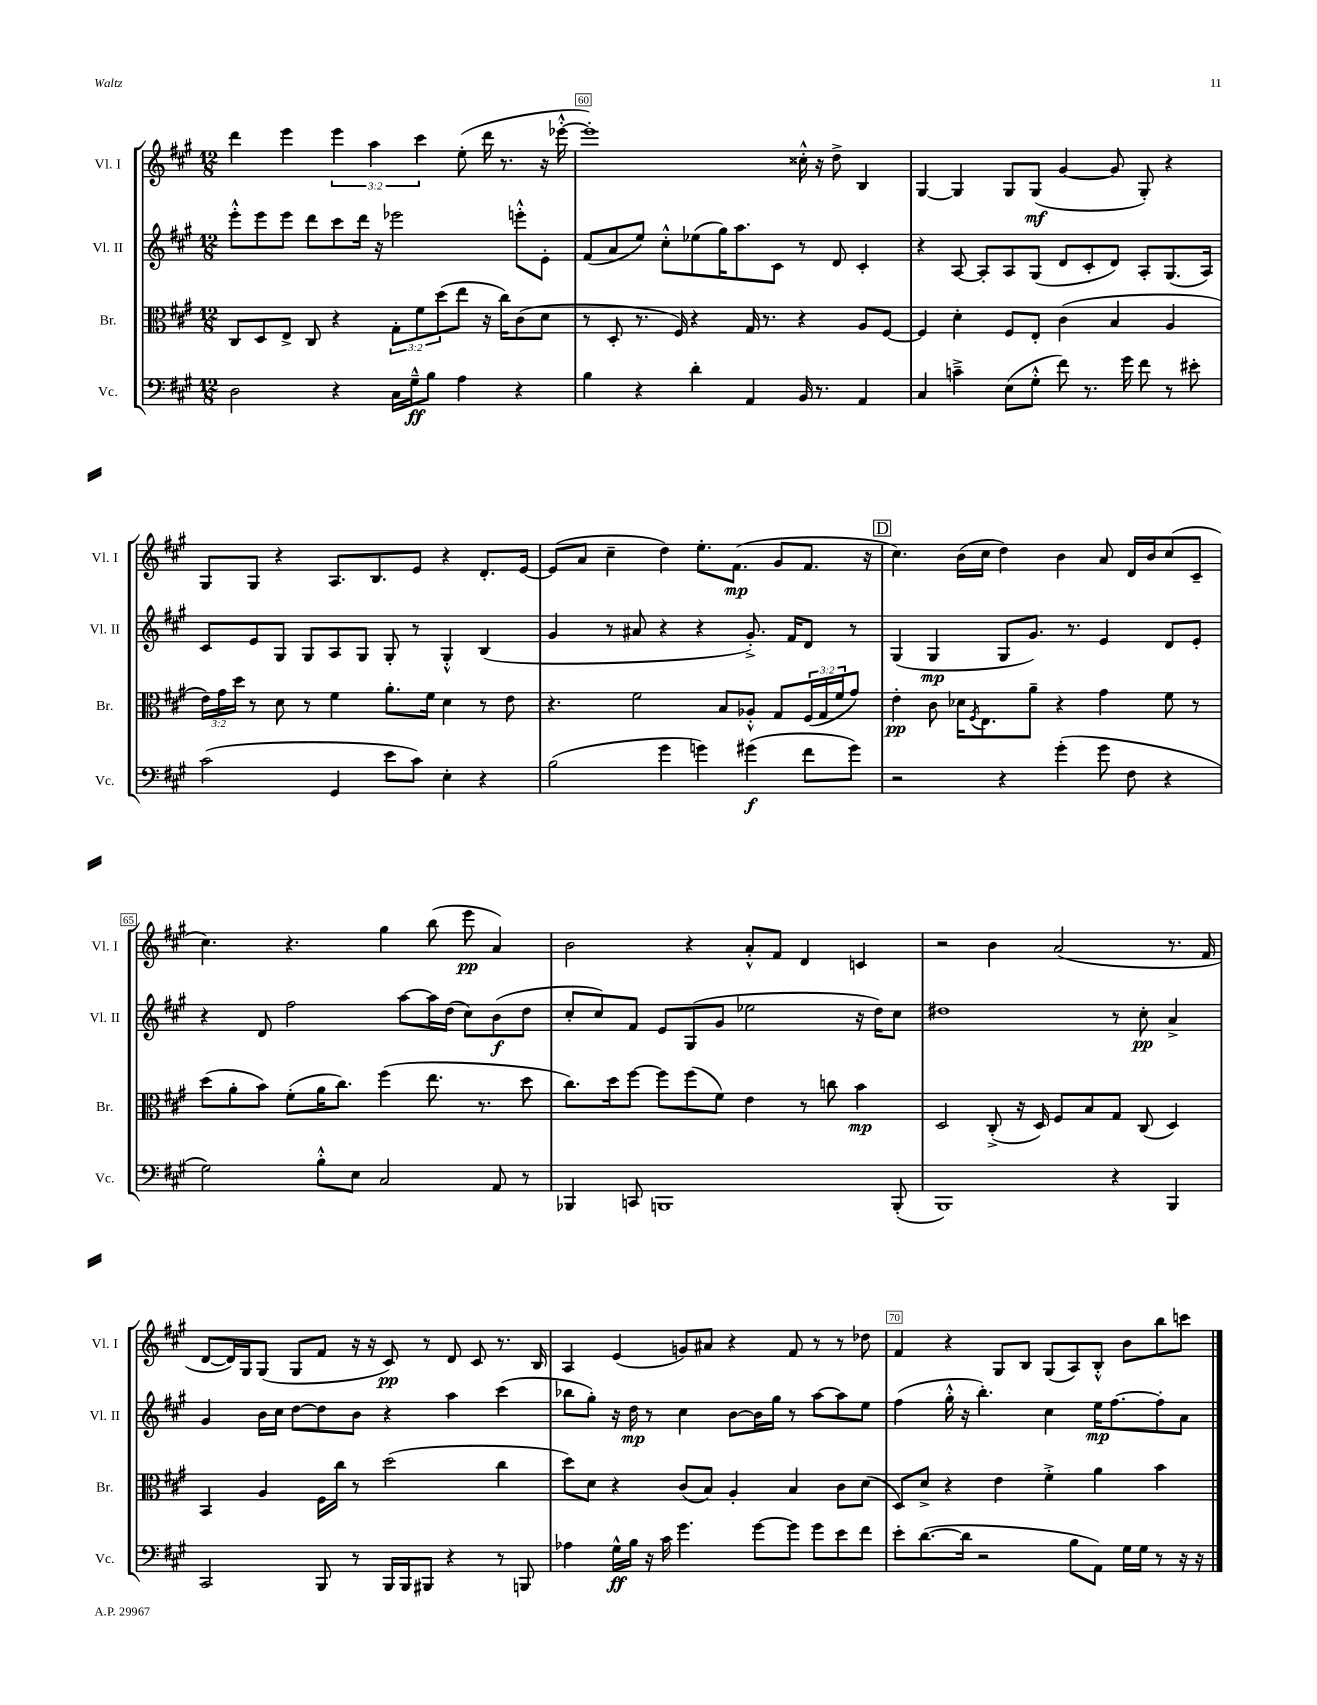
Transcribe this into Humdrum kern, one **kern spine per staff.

**kern	**dynam	**kern	**dynam	**kern	**dynam	**kern	**dynam
*part4	*part4	*part3	*part3	*part2	*part2	*part1	*part1
*staff4	*staff4	*staff3	*staff3	*staff2	*staff2	*staff1	*staff1
*I"Vc.	*	*I"Br.	*	*I"Vl. II	*	*I"Vl. I	*
*I'Vc.	*	*I'Br.	*	*I'Vl. II	*	*I'Vl. I	*
*clefF4	*	*clefC3	*	*clefG2	*	*clefG2	*
*k[f#c#g#]	*	*k[f#c#g#]	*	*k[f#c#g#]	*	*k[f#c#g#]	*
*M12/8	*	*M12/8	*	*M12/8	*	*M12/8	*
=59	=59	=59	=59	=59	=59	=59	=59
2D\	.	8C#/L	.	8eee'^^\L	.	4ddd\	.
.	.	8D/	.	8eee\	.	.	.
.	.	8E^/J	.	8eee\J	.	4eee\	.
.	.	8C#/	.	8ddd\L	.	.	.
4r	.	4r	.	8ccc#\	.	6eee\	.
.	.	.	.	16ddd\Jk	.	.	.
.	.	.	.	.	.	6aa\	.
.	.	.	.	16r	.	.	.
16C#\LL	.	12G#'\L	.	2eee-X\	.	.	.
16G#~^^\J	ff	.	.	.	.	.	.
.	.	12f#\	.	.	.	6ccc#\	.
8B\J	.	.	.	.	.	.	.
.	.	(12dd\	.	.	.	.	.
4A\	.	8ee\J	.	.	.	(8ee'\	.
.	.	16r	.	.	.	16ddd\	.
.	.	16cc#\KL)	.	.	.	8.r	.
4r	.	(8c#\	.	8eeen'^^\L	.	.	.
.	.	8d\J	.	8e'\J	.	16r	.
.	.	.	.	.	.	[16eee-X'^^\	.
=60	=60	=60	=60	=60	=60	=60	=60
4B\	.	8r	.	(8f#/L	.	1eee-'])	.
.	.	8D'/	.	8a/	.	.	.
4r	.	8.r	.	8ee/J)	.	.	.
.	.	.	.	8cc#'^^\L	.	.	.
.	.	16F#/)	.	.	.	.	.
4d'\	.	4r	.	(8ee-X\	.	.	.
.	.	.	.	16gg#\K)	.	.	.
.	.	.	.	8.aa\	.	.	.
4AA/	.	16G#/	.	.	.	.	.
.	.	8.r	.	.	.	.	.
.	.	.	.	8c#\J	.	.	.
16BB/	.	4r	.	8r	.	16cc##X'^^\	.
8.r	.	.	.	.	.	16r	.
.	.	.	.	8d/	.	8dd^\	.
4AA/	.	8A/L	.	4c#'/	.	4B/	.
.	.	[8F#/J	.	.	.	.	.
=61	=61	=61	=61	=61	=61	=61	=61
4C#/	.	4F#/]	.	4r	.	[4G#/	.
4cn~^\	.	4d'\	.	[8A/	.	4G#/]	.
.	.	.	.	8A'/L]	.	.	.
(8E\L	.	8F#/L	.	8A/	.	8G#/L	.
8G#'^^\J	.	8E'/J	.	(8G#/J	.	(8G#/J	mf
8f#\)	.	(4c#\	.	8d/L	.	[4g#/	.
8.r	.	.	.	8c#'/	.	.	.
.	.	4B/	.	8d/J)	.	8g#/]	.
16g#\	.	.	.	.	.	.	.
8f#\	.	.	.	8A'/L	.	8G#'/)	.
8r	.	4A/	.	(8.G#/	.	4r	.
8e#X'\	.	.	.	.	.	.	.
.	.	.	.	16A/Jk)	.	.	.
!!LO:LB:g=z
=62	=62	=62	=62	=62	=62	=62	=62
(2c#\	.	24e\LL)	.	8c#/L	.	8G#/L	.
.	.	24g#\	.	.	.	.	.
.	.	24dd\JJ	.	.	.	.	.
.	.	8r	.	8e/	.	8G#/J	.
.	.	8d\	.	8G#/J	.	4r	.
.	.	8r	.	8G#/L	.	.	.
4GG#/	.	4f#\	.	8A/	.	8.A/L	.
.	.	.	.	8G#/J	.	.	.
.	.	.	.	.	.	8.B/	.
8e\L	.	8.a'\L	.	8G#'/	.	.	.
8c#\J)	.	.	.	8r	.	8e/J	.
.	.	16f#\Jk	.	.	.	.	.
4E'\	.	4d\	.	4G#'^^/	.	4r	.
4r	.	8r	.	(4B/	.	8.d'/L	.
.	.	8e\	.	.	.	.	.
.	.	.	.	.	.	[16e/Jk	.
=63	=63	=63	=63	=63	=63	=63	=63
(2B\	.	4.r	.	4g#/	.	(8e/L]	.
.	.	.	.	.	.	8a/J	.
.	.	.	.	8r	.	4cc#~\	.
.	.	2f#\	.	8a#X/	.	.	.
4g#\	.	.	.	4r	.	4dd\)	.
4gn\)	.	.	.	4r	.	8.ee'\L	.
.	.	8B/L	.	.	.	.	.
.	.	.	.	.	.	(8.f#\J	mp
(4g#X\	f	8A-X'^^/J	.	8.g#'^/)	.	.	.
.	.	8G#/L	.	.	.	8g#/L	.
.	.	.	.	16f#/KL	.	.	.
8f#\L	.	(24F#/L	.	8d/J	.	8.f#/J	.
.	.	24G#/	.	.	.	.	.
.	.	24f#/J	.	.	.	.	.
8g#\J)	.	8g#/J)	.	8r	.	.	.
.	.	.	.	.	.	16r	.
!!LO:REH:place=s1:t=D
=64	=64	=64	=64	=64	=64	=64	=64
2r	.	4e'\	pp	(4G#/	.	4.cc#\)	.
.	.	8c#\	.	4G#/	mp	.	.
.	.	16d-X\KL	.	.	.	(16b\LL	.
.	.	8qF#/	.	.	.	.	.
.	.	8.E\	.	.	.	16cc#\JJ	.
4r	.	.	.	8G#/L	.	4dd\)	.
.	.	8a~\J	.	8.g#/J)	.	.	.
(4g#'\	.	4r	.	.	.	4b\	.
.	.	.	.	8.r	.	.	.
8g#\	.	4g#\	.	4e/	.	8a/	.
8F#\	.	.	.	.	.	16d/LL	.
.	.	.	.	.	.	16b/J	.
4r	.	8f#\	.	8d/L	.	(8cc#/	.
.	.	8r	.	8e'/J	.	8c#~/J	.
!!LO:LB:g=z
=65	=65	=65	=65	=65	=65	=65	=65
2G#\)	.	(8dd\L	.	4r	.	4.cc#\)	.
.	.	8a'\	.	.	.	.	.
.	.	8b\J)	.	8d/	.	.	.
.	.	(8f#'\L	.	2ff#\	.	4.r	.
8B'^^\L	.	16a\K	.	.	.	.	.
.	.	8.cc#\J)	.	.	.	.	.
8E\J	.	.	.	.	.	.	.
2C#/	.	(4ff#\	.	.	.	4gg#\	.
.	.	.	.	[8aa\L	.	.	.
.	.	8.ee\	.	16aa\L]	.	(8bb\	.
.	.	.	.	(16dd\JJ	.	.	.
.	.	.	.	8cc#\L)	.	8eee\	pp
.	.	8.r	.	.	.	.	.
8AA/	.	.	.	(8b\	f	4a/)	.
8r	.	8dd\	.	8dd\J	.	.	.
=66	=66	=66	=66	=66	=66	=66	=66
4BBB-X/	.	8.cc#\L)	.	8cc#'/L	.	2b\	.
.	.	.	.	8cc#/)	.	.	.
.	.	16dd\k	.	.	.	.	.
8CCn/	.	[8ff#\J	.	8f#/J	.	.	.
1BBBn	.	8ff#\L]	.	8e/L	.	.	.
.	.	(8ff#\	.	(8G#/	.	4r	.
.	.	8f#\J)	.	8g#/J	.	.	.
.	.	4e\	.	2ee-X\	.	8a'^^/L	.
.	.	.	.	.	.	8f#/J	.
.	.	8r	.	.	.	4d/	.
.	.	8ccn\	.	.	.	.	.
.	.	4b\	mp	16r	.	4cn/	.
.	.	.	.	16dd\KL)	.	.	.
(8BBB'/	.	.	.	8cc#\J	.	.	.
=67	=67	=67	=67	=67	=67	=67	=67
1BBB)	.	2D/	.	1dd#X	.	2r	.
.	.	(8C#'^/	.	.	.	4b\	.
.	.	16r	.	.	.	.	.
.	.	16D/)	.	.	.	.	.
.	.	8F#/L	.	.	.	(2a/	.
.	.	8B/	.	.	.	.	.
4r	.	8G#/J	.	8r	.	.	.
.	.	(8C#/	.	8cc#'\	pp	.	.
4BBB/	.	4D/)	.	4a^/	.	8.r	.
.	.	.	.	.	.	16f#/	.
!!LO:LB:g=z
=68	=68	=68	=68	=68	=68	=68	=68
2CC#/	.	4BB/	.	4g#/	.	[8d/L	.
.	.	.	.	.	.	16d/L])	.
.	.	.	.	.	.	16G#/J	.
.	.	4A/	.	16b\LL	.	(8G#/J	.
.	.	.	.	16cc#\JJ	.	.	.
.	.	.	.	[8dd\L	.	8G#/L	.
8BBB/	.	16F#\LL	.	8dd\]	.	8f#/J	.
.	.	16cc#\JJ	.	.	.	.	.
8r	.	8r	.	8b\J	.	16r	.
.	.	.	.	.	.	16r	.
16BBB/LL	.	(2dd\	.	4r	.	8c#/)	pp
16BBB/J	.	.	.	.	.	.	.
8BBB#X/J	.	.	.	.	.	8r	.
4r	.	.	.	4aa\	.	8d/	.
.	.	.	.	.	.	8c#/	.
8r	.	4cc#\	.	(4ccc#\	.	8.r	.
8BBBn/	.	.	.	.	.	.	.
.	.	.	.	.	.	16B/	.
=69	=69	=69	=69	=69	=69	=69	=69
4A-X\	.	8dd\L)	.	8bb-X\L	.	4A/	.
.	.	8d\J	.	8gg#'\J)	.	.	.
16G#^^\LL	ff	4r	.	16r	.	(4e/	.
16B\JJ	.	.	.	16dd\	mp	.	.
16r	.	.	.	8r	.	.	.
16c#\	.	.	.	.	.	.	.
4.g#\	.	(8c#/L	.	4cc#\	.	8gn/L)	.
.	.	8B/J)	.	.	.	8a#X/J	.
.	.	4A'/	.	[8b\L	.	4r	.
[8g#\L	.	.	.	16b\L]	.	.	.
.	.	.	.	16gg#\JJ	.	.	.
8g#\J]	.	4B/	.	8r	.	8f#/	.
8g#\L	.	.	.	[8aa\L	.	8r	.
8e\	.	8c#\L	.	8aa\]	.	8r	.
8f#\J	.	(8d\J	.	8ee\J	.	8dd-X\	.
=70	=70	=70	=70	=70	=70	=70	=70
8e'\L	.	8D/L)	.	(4ff#\	.	4f#/	.
([8.d\	.	8d^/J	.	.	.	.	.
.	.	4r	.	16gg#'^^\	.	4r	.
16d\Jk]	.	.	.	16r	.	.	.
2r	.	.	.	4.bb'\)	.	.	.
.	.	4e\	.	.	.	8G#/L	.
.	.	.	.	.	.	8B/J	.
.	.	4f#'^\	.	4cc#\	.	(8G#/L	.
8B\L	.	.	.	.	.	8A/)	.
8AA\J)	.	4a\	.	16ee\KL	mp	8B'^^/J	.
.	.	.	.	[8.ff#\	.	.	.
16G#\LL	.	.	.	.	.	8b\L	.
16G#\JJ	.	.	.	.	.	.	.
8r	.	4b\	.	8ff#'\]	.	8bb\	.
16r	.	.	.	8a\J	.	8cccn\J	.
16r	.	.	.	.	.	.	.
==	==	==	==	==	==	==	==
*-	*-	*-	*-	*-	*-	*-	*-
